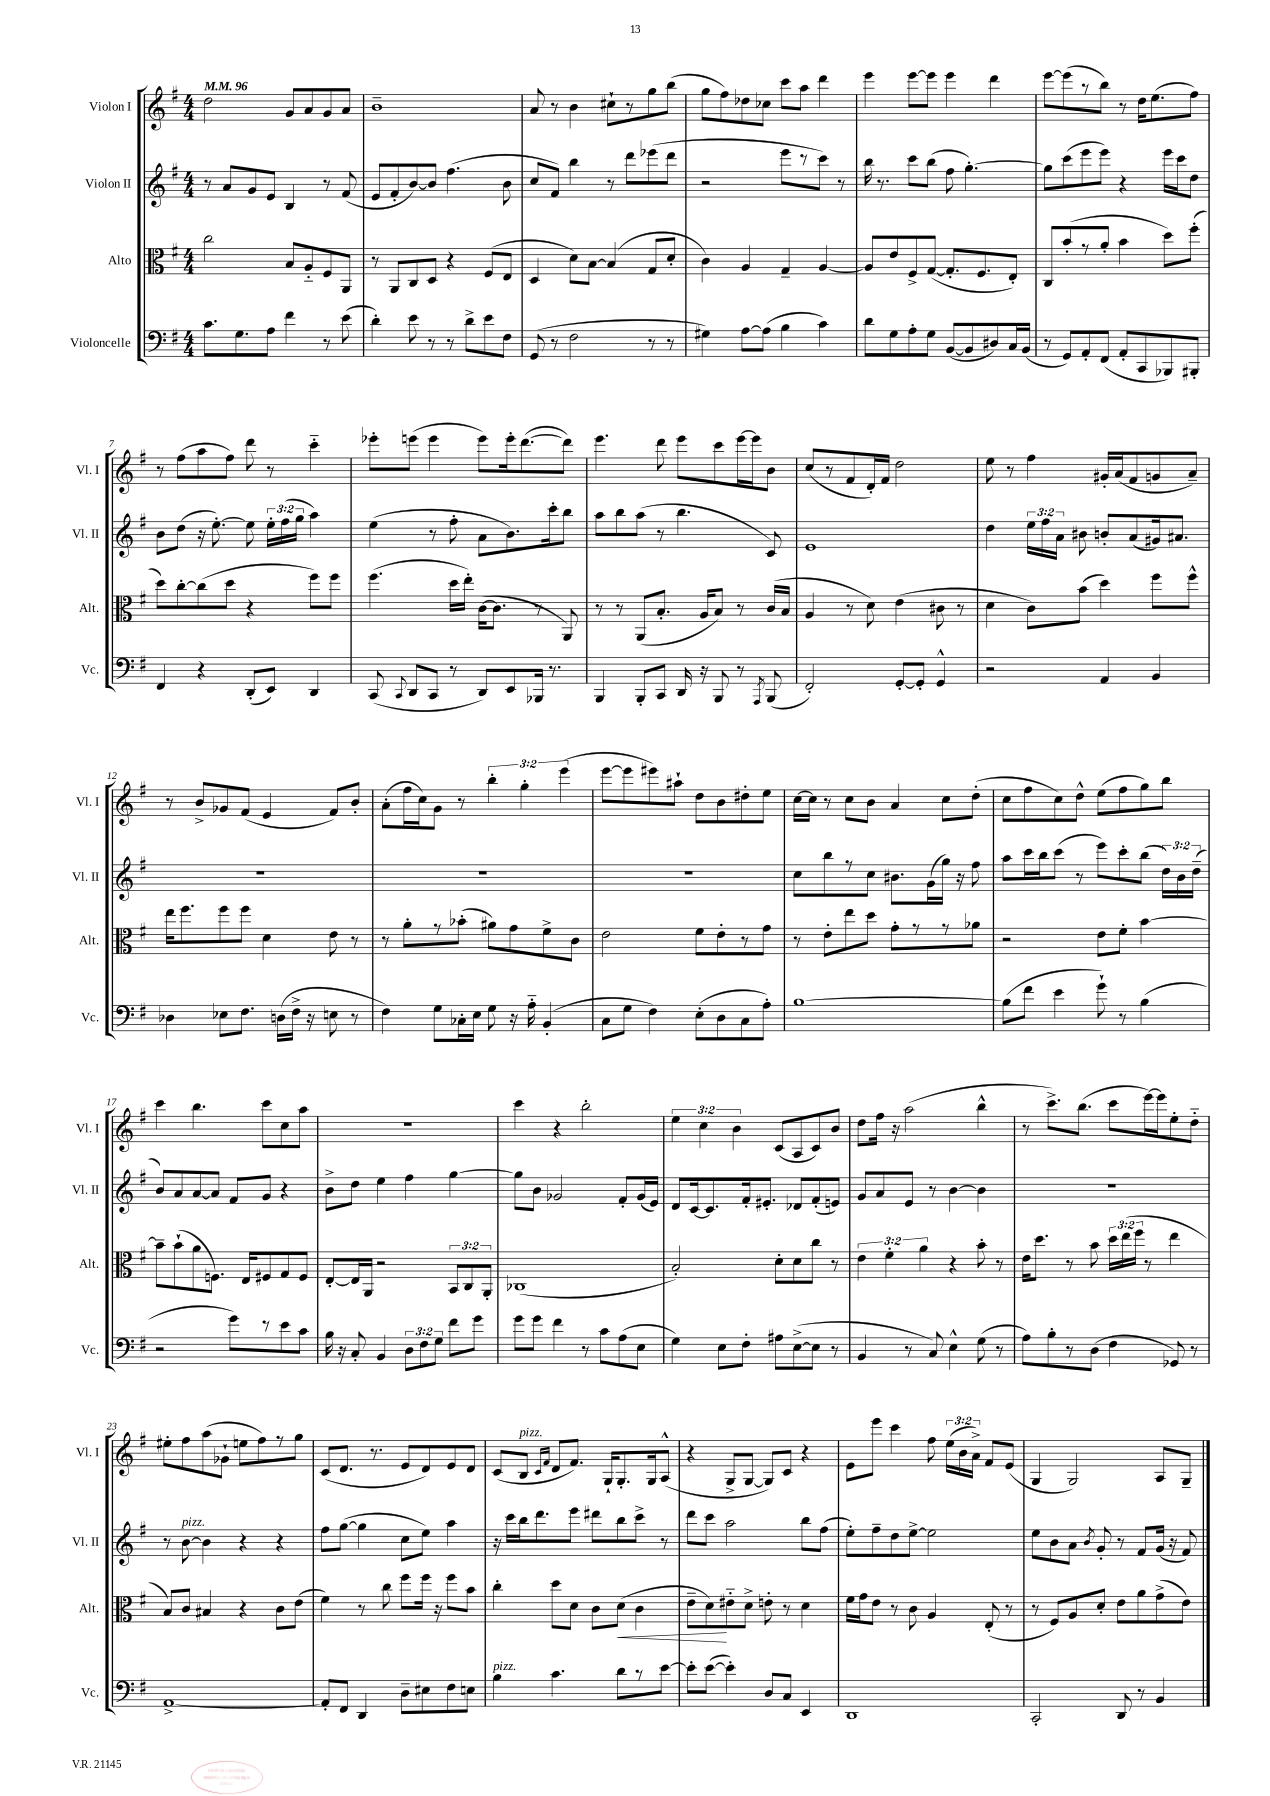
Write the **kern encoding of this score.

**kern	**kern	**kern	**kern
*staff4	*staff3	*staff2	*staff1
*clefF4	*clefC3	*clefG2	*clefG2
*k[f#]	*k[f#]	*k[f#]	*k[f#]
*M4/4	*M4/4	*M4/4	*M4/4
*MM96	*MM96	*MM96	*MM96
8.c\L	2cc\	8r	2dd\
.	.	8a/L	.
8.G\	.	.	.
.	.	8g/	.
8A\J	.	8e/J	.
4f#\	8B/L	4B/	8g/L
.	8A'~/	.	8a/
8r	8F#/	8r	8g/
(8e\	8AA/J	(8f#/	8a/J
=	=	=	=
4d'\)	8r	8e/L	1b~
.	8AA/L	8f#'/	.
8e\	8C/	[8b/)	.
8r	8D/J	8b/]J	.
8r	4r	(4.ff#\	.
8d^\L	.	.	.
8e\	(8F#/L	.	.
8F#\J	8E/J	8b\	.
=	=	=	=
(8GG/	4D/	8cc/L	8a/
8r	.	8f#/J)	8r
2F#\	8d\L)	4bb\	4b\
.	[8B\J	.	.
.	(4B/]	8r	8cc#`\L
.	.	8ddd\L	8r
8r	8G/L	(8eee-\	8gg\
8r	8d'/J	8ddd\J	(8bb\J
=	=	=	=
4G#\)	4c\)	2r	8gg\L
.	.	.	8ff#\)
[8A\L	4A/	.	8dd-\
(8A\]J	.	.	8cc-\J
4B\	4G~/	8eee\L	8ccc\L
.	.	8r	8aa\J
4c\)	[4A/	8ccc\J)	4ddd\
.	.	8r	.
=	=	=	=
8d\L	8A/]L	16bb\	4eee\
.	.	8.r	.
8G\	8e/	.	.
8A'\	8F#^/	8ccc\L	[8eee\L
8G\J	([8G/J	(8bb\J	8eee\]J
([8BB/L	8.G'/]L	8ff#\	4eee\
8BB/]	.	[4.gg'\)	.
.	8.F#/	.	.
8D#/)	.	.	4ddd\
16C/L	8E'/J)	.	.
(16BB/JJ	.	.	.
=	=	=	=
8r	8C/L	8gg\]L	[8eee\L
8GG/L)	(8b'/	(8ccc\	(8eee\]
8AA'/	8r	8eee\	8r
(8FF#/J	8a'/J	8eee\J)	8bb\J)
8AA'/L	4b\	4r	8r
8CC/	.	.	16dd\LK
.	.	.	(8.ee\
8BBB-/)	8dd\L)	16eee\LL	.
.	.	16ccc\J	.
8BBB#'/J	(8ff#'\J	8dd\J	8ff#\J)
=	=	=	=
4FF#/	8dd\L)	8b\L	8r
.	[8cc'\	(8dd\J	(8ff#\L
4r	(8cc\]	16r	8aa\
.	.	[8.ee'\)	.
.	8dd\J	.	8ff#\J)
(8DD'/L	4r	8ee\]	8ddd\
8EE/J)	.	24ee'\LL	8r
.	.	(24ff#\	.
.	.	24gg\JJ	.
4DD/	8ff#\L)	4aa\)	4ccc'~\
.	8ff#\J	.	.
=	=	=	=
(8CC/	(4.ff#\	(4ee\	8eee-'\L
8qqCC/	.	.	.
8DD/L	.	.	(8eee\J
8CC/J	.	8r	4eee\
8r	16dd\LL	8ff#'\	.
.	16ee'\JJ)	.	.
8DD/L)	([16c\LK	8a\L	8eee\L)
.	8.c\]J	.	.
8EE/	.	8.b\)	16eee'\k
.	.	.	([8.ddd\
16BBB-/Jk	8r	.	.
8.r	.	16ccc'\k	.
.	8AA/)	8bb\J	8ddd\]J)
=	=	=	=
4BBB/	8r	8aa\L	4.eee\
.	8r	8bb\	.
8BBB'/L	(8AA/L	(8aa\J	.
8CC/J	8.B'/J	8r	8ddd\
16DD/	.	4.bb\	8eee\L
16r	16A/LK	.	.
8BBB/	8B/J)	.	8ccc\
8r	8r	.	[16eee\L
.	.	.	16eee\]J
8qAAA/	.	.	.
(8BBB/	(16c/LL	8c/)	8b\J
.	16B/JJ	.	.
=	=	=	=
2FF#'/)	4A/	1e	(8cc/L
.	.	.	8r
.	8r	.	8f#/
.	8d\)	.	16d'/L)
.	.	.	16f#/JJ
[8GG'/L	(4e\	.	2dd\
8GG'/]J	.	.	.
4GG^^/	8c#\	.	.
.	8r	.	.
=	=	=	=
2r	4d\	4dd\	8ee\
.	.	.	8r
.	8c\L)	24ee\LL	4ff#\
.	.	24ff#\	.
.	.	24a\JJ	.
.	(8b\J	8b#\	.
4AA/	4dd\)	8b'/L	16g#'/LL
.	.	.	(16a/J
.	.	(8a/	8f#/
4BB/	8ff#\L	16g#/k)	8g/
.	.	8.a#/J	.
.	8ff#^^\J	.	8a~/J)
=	=	=	=
4D-\	16ee\LK	1r	8r
.	8.ff#\	.	.
.	.	.	8b^/L
8E-\L	8ff#\	.	8g-/
8.F#\J	8ff#\J	.	(8f#/J
.	4d\	.	4e/
(16D\LL	.	.	.
16F#^\JJ	.	.	.
16r	.	.	.
8E\	8e\	.	8f#/L)
8r	8r	.	8b'/J
=	=	=	=
4F#\)	8r	1r	(8a'\L
.	8a'\L	.	16ff#\L
.	.	.	16cc\J)
8G\L	8r	.	8g\J
16C-'\L	(8b-'\J	.	8r
16E\JJ	.	.	.
8G\	8a#\L)	.	6bb'\
16r	8g\	.	.
.	.	.	6gg'\
16A'~\	.	.	.
(4BB'/	8f#^\	.	.
.	.	.	(6eee\
.	8c\J	.	.
=	=	=	=
8C\L	2e\	1r	[8eee\L
8G\J	.	.	8eee\]
4F#\)	.	.	8eee#\)
.	.	.	8aa#`\J
(8E'\L	8f#\L	.	8dd\L
8D\	8e'\	.	8b\
8C\	8r	.	8dd#'\
8A'\J)	8g\J	.	8ee\J
=	=	=	=
[1B	8r	8cc\L	[16cc\LL
.	.	.	16cc\]JJ
.	8e'\L	8bb\	8r
.	8ee\	8r	8cc\L
.	8dd\J	8cc\J	8b\J
.	8g'\L	8.b#\L	4a/
.	8r	.	.
.	.	(16g\L	.
.	8r	16gg\JJ)	8cc\L
.	.	16r	.
.	8a-\J	8ff#\	(8dd'\J
=	=	=	=
(8B\]L	2r	8aa\L	8cc\L
8f#\J	.	16ccc\L	8ff#\
.	.	16bb\J	.
4e\	.	(8ccc\J	8cc\)
.	.	8r	8dd^^\J
8g`\)	8e\L	8eee\L)	(8ee\L
8r	8f#'\J	8ccc'\	8ff#\
(4B\	[4b\	(8bb\J	8gg\)
.	.	24dd\LL)	8bb\J
.	.	24b\	.
.	.	(24dd~\JJ	.
=	=	=	=
2r	8b~\]L	8b/L)	4ccc\
.	(8b`\	8a/	.
.	8a\	[8a/	4.bb\
.	8.F\J)	8a/]J	.
8g\L)	.	8f#/L	.
.	16E/LK	.	.
8r	8F#/	8g/J	8ccc\L
8e\	8G/	4r	8cc\
8c\J	8F#/J	.	8aa\J
=	=	=	=
16B\	[8E'/L	8b^\L	1r
16r	.	.	.
8C'/	16E/]L	8dd\J	.
.	16AA/JJ	.	.
4BB/	2r	4ee\	.
12D\L	.	4ff#\	.
12F#\	.	.	.
12G\J	.	.	.
8f#\L	12BB/L	[4gg\	.
.	12C/	.	.
8g\J	.	.	.
.	12AA'/J	.	.
=	=	=	=
8g\L	(1C-	8gg\]L	4ccc\
8g\J	.	8b\J	.
4f#\	.	2g-/	4r
8r	.	.	2bb'\
8c\L	.	.	.
(8A\	.	8f#'/L	.
8E\J	.	(16g-/L	.
.	.	16e/JJ)	.
=	=	=	=
4G\)	2B'/)	8d/L	6ee\
.	.	[16c/k	.
.	.	.	6cc\
.	.	8.c/]	.
8E\L	.	.	.
.	.	.	6b\
8F#'\J	.	16f#'/k	.
.	.	8.e#'/J	.
8A#\L	8d'\L	.	(8c/L
([8E^\	8d\	8d-/L	8A/
8E\]J	8cc\J	(8f#'/	8c/)
8r	8r	8e/J)	8b/J
=	=	=	=
4BB/	6e\	8g/L	8dd\L
.	.	8a/	16ff#\Jk
.	6f#'\	.	.
.	.	.	16r
8r	.	8e/J	(2aa\
.	6a\	.	.
8C/)	.	8r	.
4E^^\	4r	[4b\	.
(8G\	8b'\	4b\]	4bb^^\
8r	8r	.	.
=	=	=	=
8A\L)	16e\LK	1r	8r
.	8.dd\J	.	.
8B'\	.	.	8.ccc^\L)
8r	8r	.	.
.	.	.	(8.bb\J
(8D\J	8b\	.	.
4F#\	24dd\LL	.	8ccc\L
.	(24ee\	.	.
.	24ff#\JJ	.	.
.	8r	.	[16eee\L)
.	.	.	16eee\]J
8GG-/)	4ee\	.	8ee'\
8r	.	.	8dd'~\J
=	=	=	=
[1AA^	8B/L)	8r	8ee#'\L
.	8c/J	[8b\	8ff#\
.	4B#/	4b\]	(8aa\
.	.	.	8g-`\J
.	4r	4r	8ee\L
.	.	.	8ff#\)
.	8c\L	4r	8r
.	(8e\J	.	8gg\J
=	=	=	=
8AA'/]L	4f#\)	8ff#\L	(8c/L
8FF#/J	.	([8gg\J	8.d/J
4DD/	8r	4gg\]	.
.	.	.	8.r
.	8cc\	.	.
8D~\L	8ff#\L	8cc\L	8e/L
8E#\	16ff#\Jk	8ee\J)	8d/)
.	16r	.	.
8F#\	8ff#\L	4aa\	8e/
8E\J	8b\J	.	8d/J
=	=	=	=
4B\	4cc'\	16r	(8c/L
.	.	16ccc\LL	.
.	.	16bb\J	8B/J
.	.	8.ddd\	.
.	.	.	16qqc/LL
.	.	.	16qqf#/JJ
4.c\	8dd\L	.	8d/L
.	8d\J	8eee\J	8.f#/J)
.	8c\L	8ddd#\L	.
.	.	.	16G`/LK
8d\L	(8d\J	8bb\	8.G'/
8r	4c\	8ccc^\J	.
.	.	.	16G/k
[8e\J	.	8r	(8A^^/J
=	=	=	=
8e'\]L	8e~\L	8ddd\L	4r
([8e\J	8d\)	8ccc\J	.
4e'\])	8e#'~\	2aa\	8G^/L
.	8d^\J	.	[8G/J
8D/L	8e'\	.	8G/]L)
8C/J	8r	.	8c/J
4EE/	4d\	8bb\L	4r
.	.	(8ff#\J	.
=	=	=	=
1DD	16f#\LL	8ee'\L)	8e\L
.	16g\J	.	.
.	8e\J	8ff#~\	8eee\J
.	8r	8dd\	4ccc\
.	8c\	[8ee^\J	.
.	4A/	2ee\]	8ff#\
.	.	.	(24ee\LL
.	.	.	24b\
.	.	.	24a^\JJ)
.	(8E'/	.	8f#/L
.	8r	.	(8e/J
=	=	=	=
2CC'/	8r	8ee\L	4G/
.	8F#/L)	8b\	.
.	8A/	8a\J	2G/)
.	.	8qb/	.
.	8d'/J	8g'/	.
8DD/	8e\L	8r	.
8r	8a\	8f#/L	.
4BB/	(8g^\	(16g/Jk	8A/L
.	.	16r	.
.	8e\J)	8f#/)	8G~/J
==	==	==	==
*-	*-	*-	*-
